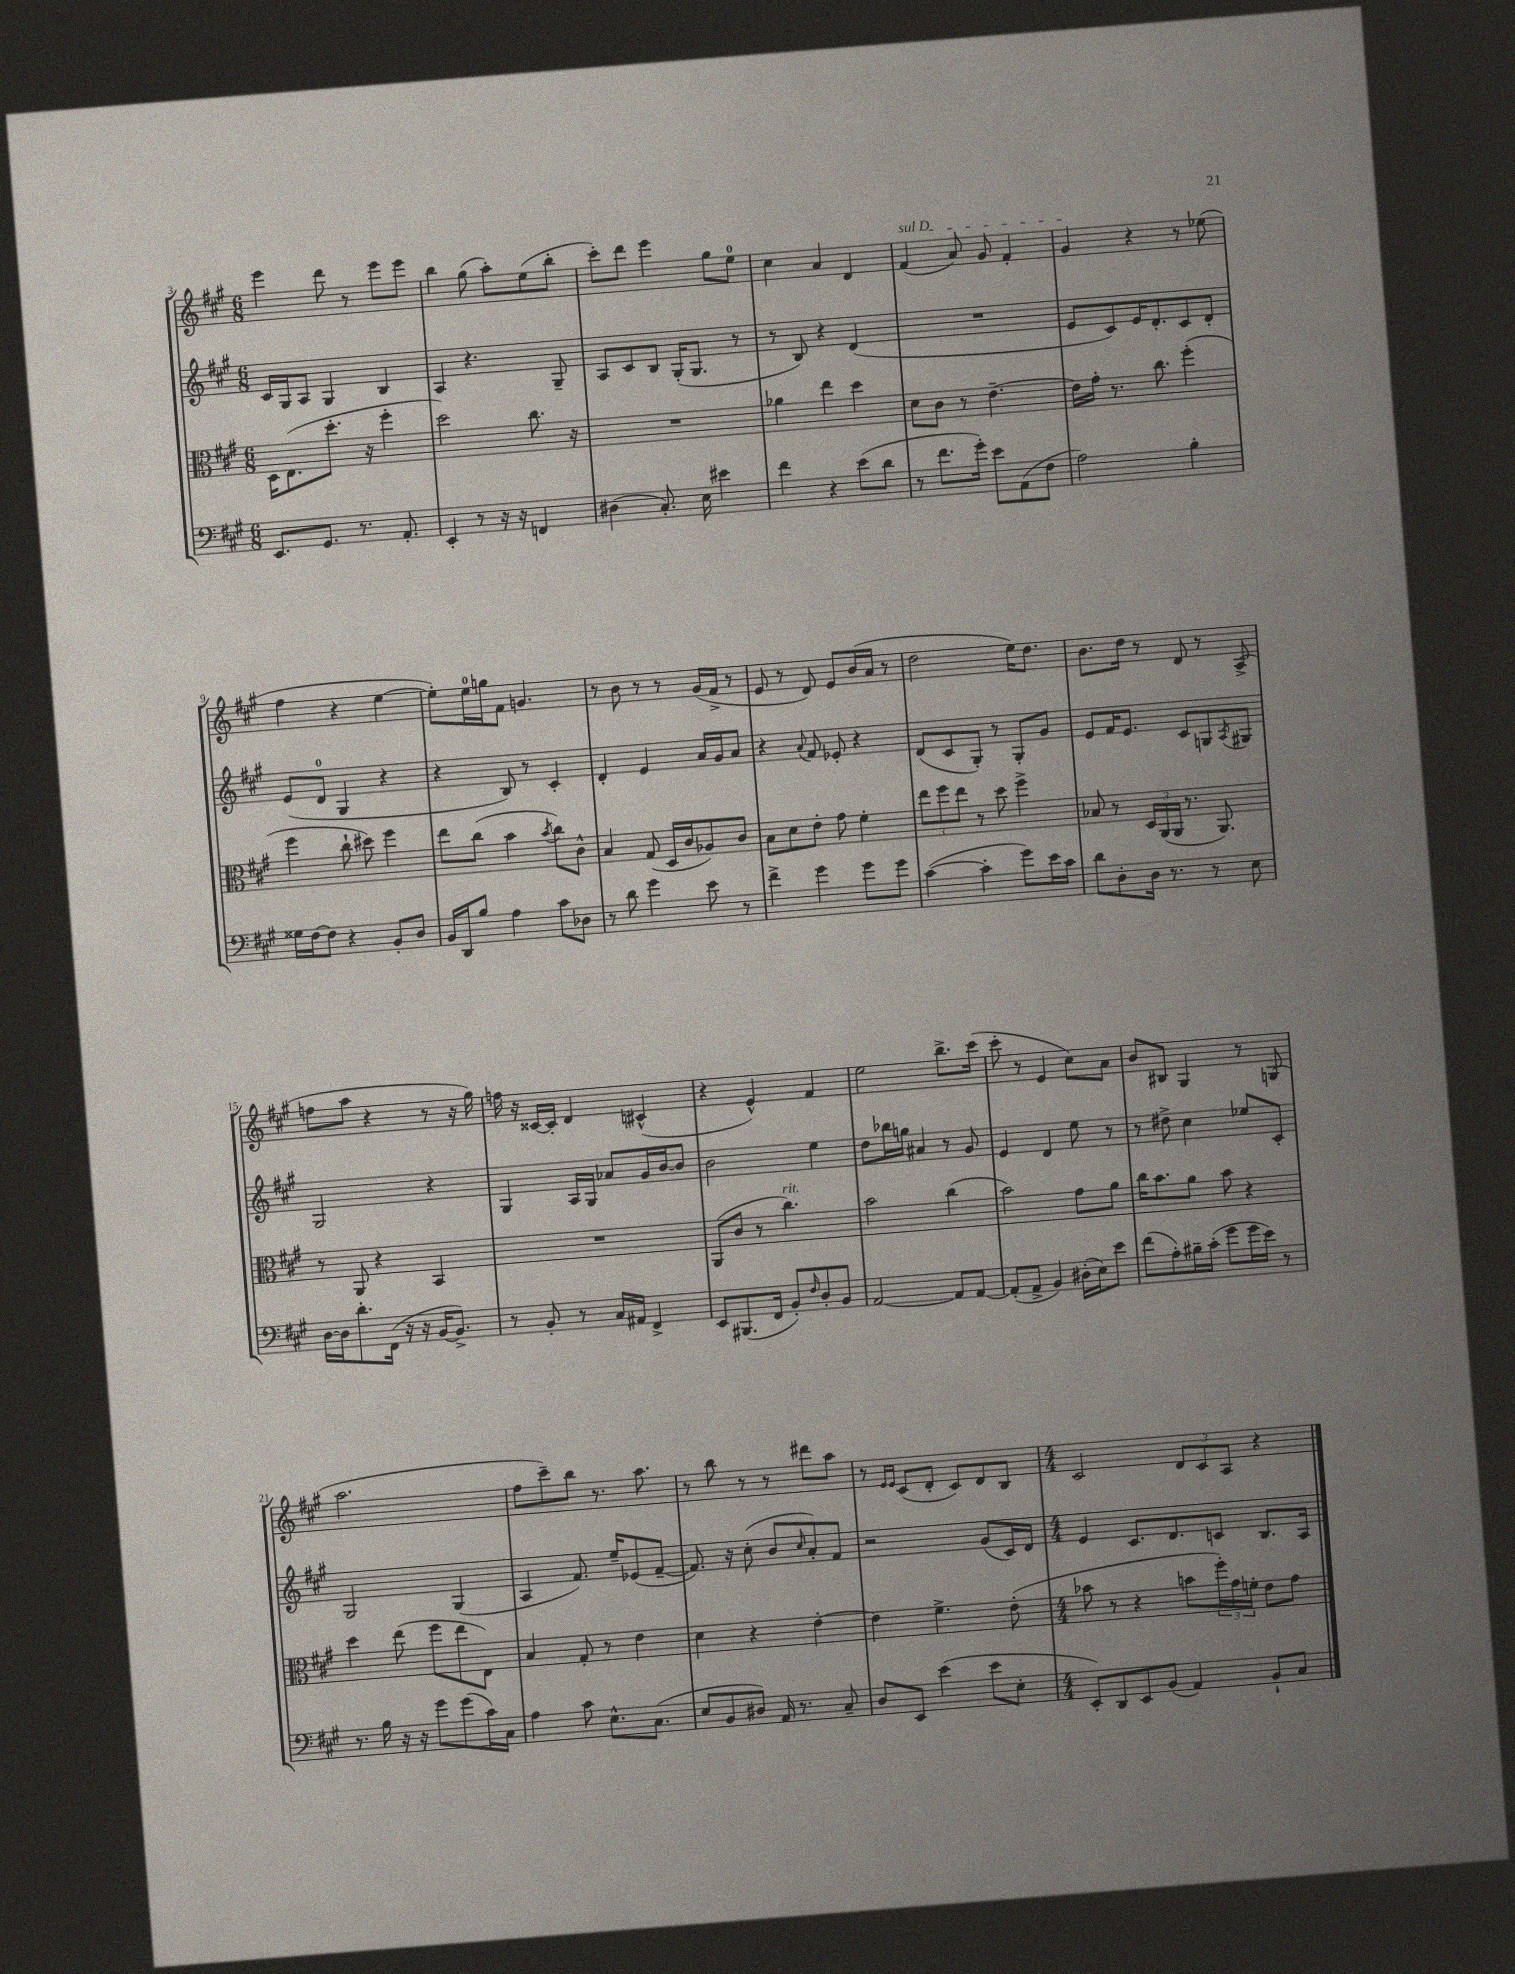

**kern	**kern	**kern	**kern
*staff4	*staff3	*staff2	*staff1
*clefF4	*clefC3	*clefG2	*clefG2
*k[f#c#g#]	*k[f#c#g#]	*k[f#c#g#]	*k[f#c#g#]
*M6/8	*M6/8	*M6/8	*M6/8
8.EE	16D	16c#	4eee
.	(8.E	16G#	.
.	.	8A	.
8.GG#	.	.	.
.	8.dd'	4G#	8ddd
8.r	.	.	8r
.	16r	.	.
.	4ff#'	4B	8eee
8.AA'	.	.	.
.	.	.	8eee
=	=	=	=
4EE'	2dd)	4A	4bb
8r	.	4.r	(8gg#
16r	.	.	8aa')
16r	.	.	.
4FF	8.cc#	.	(8ee
.	.	8G#~	8bb'
.	16r	.	.
=	=	=	=
(4D#	2.r	8A	8ccc#')
.	.	8c#	8ddd
8.C#')	.	8B	4eee
.	.	(16G#'	.
16E	.	8.G#	.
4e#	.	.	8gg#
.	.	8r	8ee
=	=	=	=
4f#	4a-	8r	4cc#
.	.	8B)	.
4r	4ee	4r	4a
(8e	4dd	(4d	4d
8d	.	.	.
=	=	=	=
8r	8d	2.r	(4f#
8.f#	8c#	.	.
.	8r	.	8a)
16g#')	.	.	.
8e	[4.e~	.	8g#
(8AA	.	.	4f#'
8F#	.	.	.
=	=	=	=
2A)	16e]	8e	4g#
.	16g#'	.	.
.	8.r	8c#)	.
.	.	16e	4r
.	8.cc#	8.d'	.
4B'	(4ff#'	8c#	8r
.	.	8d'	(8ee-
=	=	=	=
16G##	4ff#	(8e	4ff#
[16F#	.	.	.
8F#]	.	8d	.
4r	8cc#`	4G#	4r
.	8dd#)	.	.
8BB'	4ff#	4r	[4ee
8D	.	.	.
=	=	=	=
16BB	8ee	4r	8ee'])
16DD	.	.	.
8B	(8cc#	.	16ee
.	.	.	16gg
4A	4b	8B)	8f#
.	.	8r	4.g
.	8qb	.	.
8c#	8cc#)	4c#'	.
8D-	8c#^^	.	.
=	=	=	=
8r	4B	4d'	8r
8d	.	.	8b
4g#	(8G#	4e	8r
.	16D	.	8r
.	16c#	.	.
8e	8A-)	16a	(16g#
.	.	16g#	16f#^
8r	8c#	8a	8r
=	=	=	=
4f#^	8B	4r	8e
.	8d	.	8r
.	.	8qqa	.
4g#	8e'	8f#	8d)
.	8g#	8e-'	8e
8g#	4f#'	4r	(16b
.	.	.	16a
8g#	.	.	8r
=	=	=	=
([4c#	12ee	(8d	2dd
.	12ff#	.	.
.	.	8c#	.
.	12ee	.	.
4c#']	8r	8G#')	.
.	8dd	8r	.
8g#)	4ff#^	8G#'	16ee)
.	.	.	8.dd
16e	.	8g#	.
16c#	.	.	.
=	=	=	=
8d	8B-	8e	8.b
8D'	8r	16f#	.
.	.	8.e	16dd
16D	24D	.	8r
.	(24AA	.	.
8.r	.	.	.
.	24AA	.	.
.	8.r	8c#	8d
8r	.	8G	8r
.	8.AA)	.	.
.	.	8qA	.
8E	.	8G#	(8A^
=	=	=	=
[16D	8r	2G#	8ff
16D]	.	.	.
8.d'	8AA	.	8aa
.	4r	.	4r
(16FF#	.	.	.
16r	.	.	.
16r	.	.	.
[16BB	4BB	4r	8r
8.BB^])	.	.	.
.	.	.	16r
.	.	.	16gg#)
=	=	=	=
8r	2.r	4G#	16ff
.	.	.	16r
8BB'	.	.	[16c##
.	.	.	16c##']
8r	.	16A	4d
.	.	16G#	.
16C#	.	8a-	.
16AA#	.	.	.
4FF#^	.	16g#	(4c#^^
.	.	[16b	.
.	.	8b]	.
=	=	=	=
8EE	(8AA	2b	4r
(8.BBB#	8c#	.	.
.	8r	.	4e^^)
16FF#	.	.	.
8BB')	4.cc#)	.	.
16qqF#	.	.	.
8D'	.	4ee	4f#
8BB	.	.	.
=	=	=	=
[2AA	2b	8dd	2ee
.	.	16bb-	.
.	.	16gg	.
.	.	4a#	.
8AA]	(4cc#	8r	8.bb^
[8AA	.	8g#	.
.	.	.	(16ccc#
=	=	=	=
(8AA']	2b)	4e	8ccc#'
8AA^	.	.	8r
4BB)	.	4d	4e
(16D#'	8g#	8ee	8cc#)
16E)	.	.	.
8e	8a	8r	8a
=	=	=	=
(8f#	16cc#	8r	8b
.	8.b	.	.
8A')	.	8dd#^	8B#
16B#~	8a	4cc#	4G#
(16c#'	.	.	.
8g#	8b	.	.
16g#	4r	8ee-	8r
16e)	.	.	.
8r	.	8c#'	(8G
=	=	=	=
8.r	4dd	2G#	2.aa
16B	.	.	.
16r	(8ee	.	.
16r	.	.	.
8g#	8ff#	.	.
(8g#	8ee	(4G#	.
16c#)	8E)	.	.
16C#	.	.	.
=	=	=	=
4A	4B	4A	8ff#
.	.	.	8ccc#~)
8c#	8G#'	8.f#)	8bb
8.E^^	8r	.	8.r
.	.	16ee~	.
.	4e	(8e-	.
(8.C#	.	.	8.aa
.	.	[8f#~	.
=	=	=	=
8E	4d	8.f#])	8r
8BB	.	.	8bb
.	.	16r	.
8D#)	4r	(8cc#'	8r
16AA	.	8b	8r
8.r	.	.	.
.	.	16qqcc#	.
.	[4e'	8a')	8ddd#
8C#~	.	8f#	8aa
=	=	=	=
8D	4e]	2r	8r
.	.	.	16qqe
.	.	.	16qqe
8EE	.	.	(8c#
(4e	4.f#^	.	8d'
.	.	.	8c#)
8e	.	(8g#	8d
8E'	(8e'	16c#)	8B
.	.	16d	.
=	=	=	=
*M4/4	*M4/4	*M4/4	*M4/4
8EE')	8b-	4e	2c#
8DD	8r	.	.
8EE	4r	8.c#	.
(8BB	.	.	.
.	.	8.d	.
4AA)	8b	.	12d
.	.	.	12c#
.	24ff#')	8c	.
.	24g#	.	12A
.	24f'	.	.
8BB`	8e	8.B	4r
8C#	8g#	.	.
.	.	16A	.
==	==	==	==
*-	*-	*-	*-
